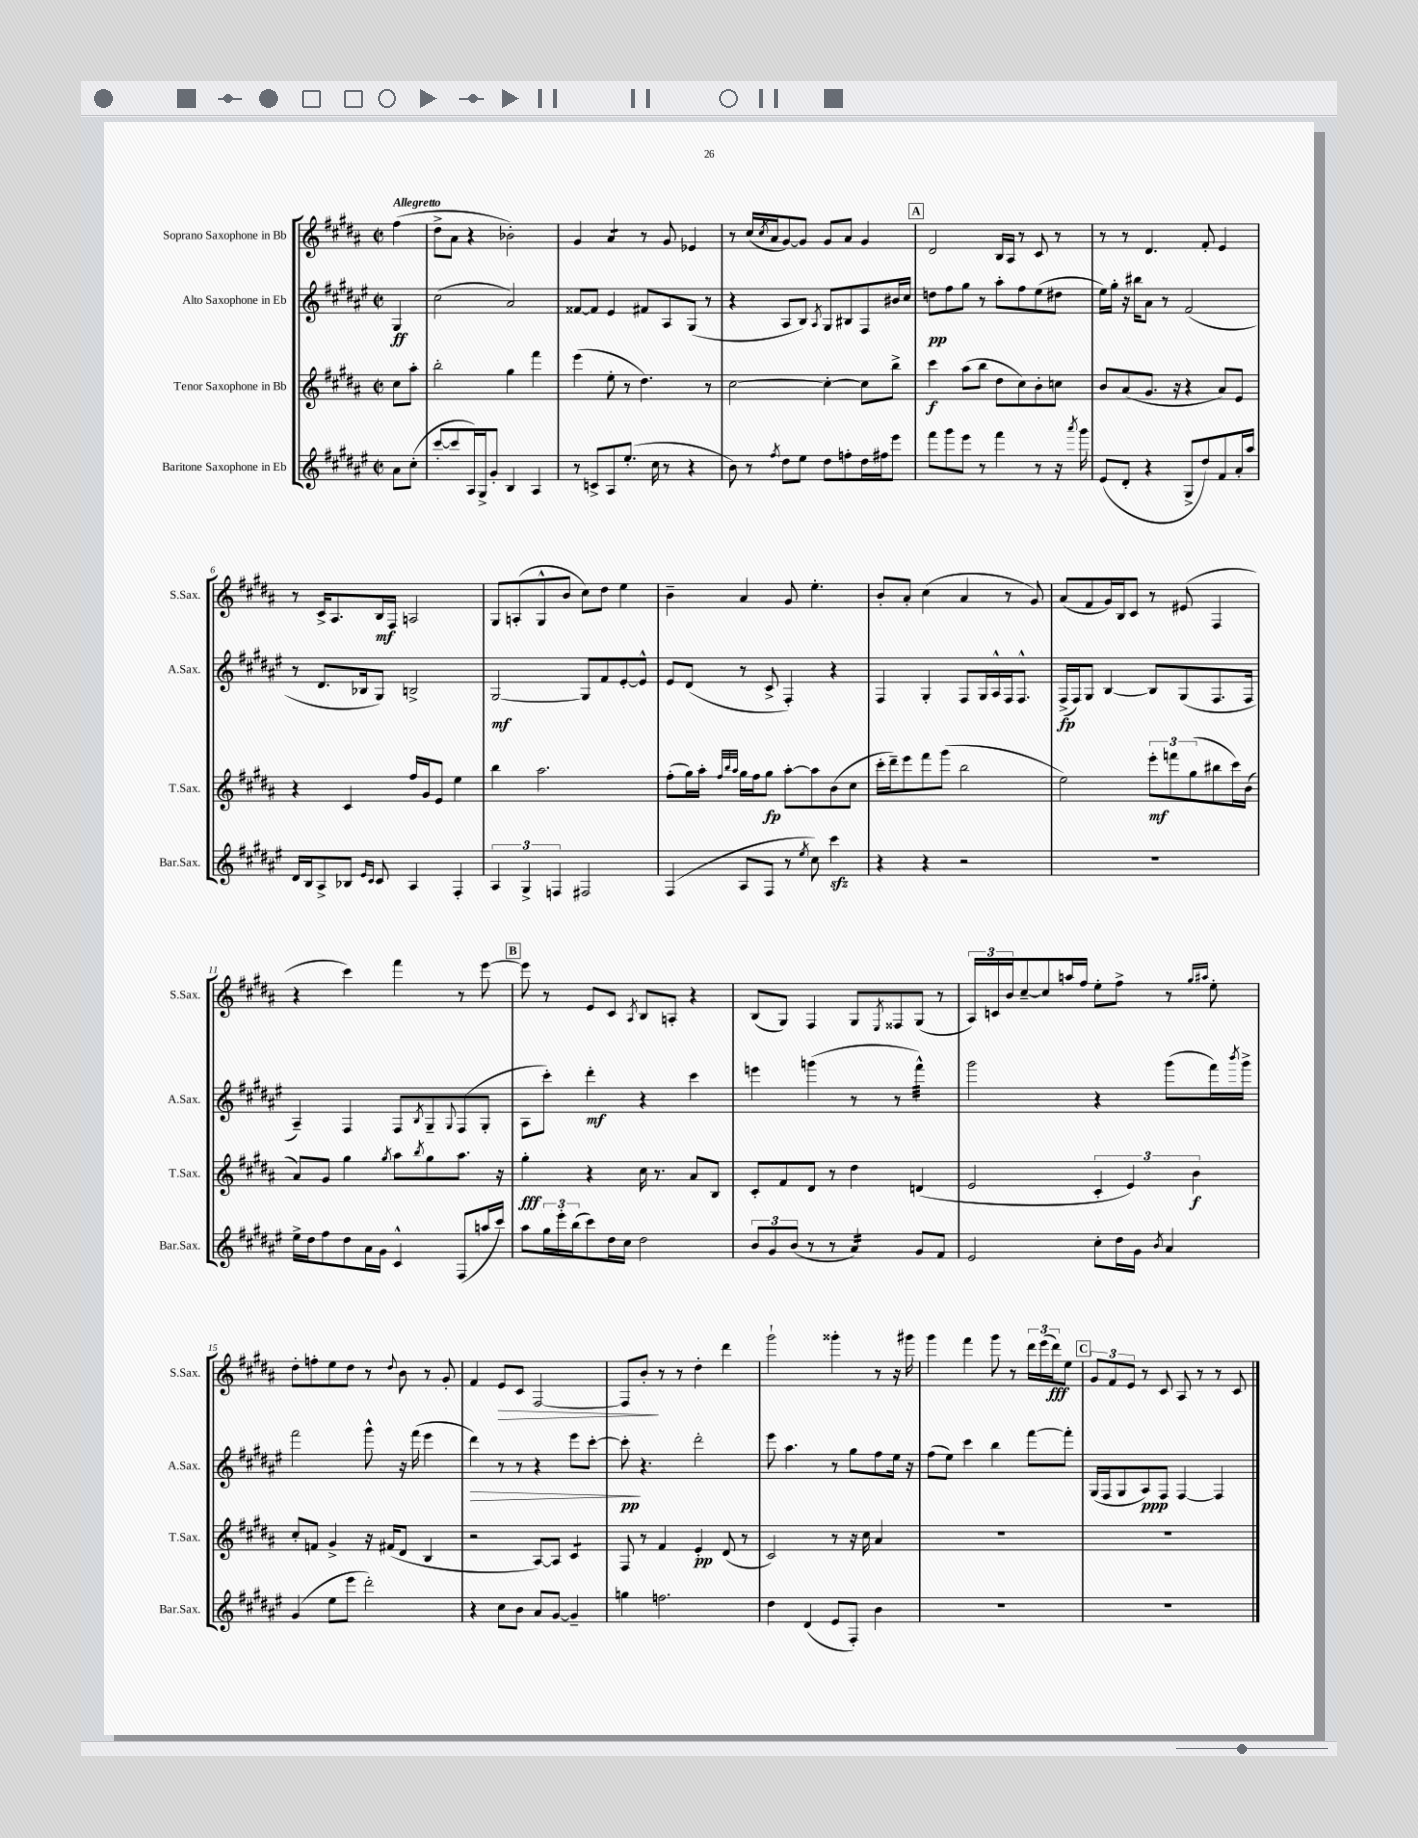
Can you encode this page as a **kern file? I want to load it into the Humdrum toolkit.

**kern	**kern	**kern	**kern
*staff4	*staff3	*staff2	*staff1
*clefG2	*clefG2	*clefG2	*clefG2
*k[f#c#g#d#a#e#]	*k[f#c#g#d#a#]	*k[f#c#g#d#a#e#]	*k[f#c#g#d#a#]
*M2/2	*M2/2	*M2/2	*M2/2
*met(c|)	*met(c|)	*met(c|)	*met(c|)
8a#	8cc#	4G#	(4ff#
(8cc#'	8aa#'	.	.
=	=	=	=
[8ccc#'	2bb'	(2cc#	8dd#^
8ccc#]	.	.	8a#
16A#)	.	.	4r
16G#^	.	.	.
8g#'	.	.	.
4B	4gg#	2a#)	2b-')
4A#	4fff#	.	.
=	=	=	=
8r	(4eee	[8f##	4g#
8c^	.	8f##]	.
8A#	8ee'	4e#	4a#
(8.ee#'	8r	.	.
.	4.dd#)	8f#	8r
16cc#	.	.	.
8r	.	8A#	8g#
4r	.	(8G#	4e-
.	8r	8r	.
=	=	=	=
8b)	[2cc#	4r	8r
8r	.	.	(16cc#
.	.	.	8qcc#
.	.	.	16a#
8qff#	.	.	.
8dd#	.	8A#	[8g#)
8ee#	.	8B)	8g#]
.	.	8qA#	.
8dd#	4cc#'_	8G#	8g#
8ff'	.	8B#	8a#
16dd#	8cc#]	8F#	4g#
16ff#	.	.	.
8eee#	8bb^	16b#	.
.	.	16cc#	.
=	=	=	=
8fff#	4ccc#	8dd	2d#
8ggg#	.	8ff#	.
8eee#	(8aa#	8gg#	.
8r	8bb	8r	.
4fff#	8dd#	8aa#'	16B
.	.	.	16A#
.	8cc#)	8ff#	8r
8r	8b'	(8ee#	8c#
16r	8cc	8dd#	8r
8qaaa#	.	.	.
16ggg#	.	.	.
=	=	=	=
(8e#	8b	16ee#)	8r
.	.	16gg#'	.
8d#'	(8a#	16r	8r
.	.	16bb#	.
4r	8.g#	8a#	4.d#
.	.	8r	.
.	16r	.	.
8G#^	4r	(2f#	.
8dd#)	.	.	8f#'
8f#	8a#)	.	4e
16a#'	8e	.	.
16aa#	.	.	.
=	=	=	=
16d#	4r	8r	8r
16B	.	.	.
8A#^	.	8.d#	16c#^
.	.	.	8.A#
8B-	4c#	.	.
.	.	16B-	.
16qqe#	.	.	.
16qqc#	.	.	.
8c#	.	8G#)	16B
.	.	.	16F#
4A#	16ff#	2B^	2A
.	16g#	.	.
.	8e	.	.
4F#'	4ee	.	.
=	=	=	=
6A#	4bb	[2G#	8G#
.	.	.	(8A'
6G#^	.	.	.
.	2.aa#	.	8G#^^
6F	.	.	.
.	.	.	8b
2F#	.	8G#]	8cc#)
.	.	8f#	8dd#
.	.	[8e#'	4ee
.	.	8e#^^]	.
=	=	=	=
(4F#	(8ff#'	8e#	4b~
.	16gg#)	(8d#	.
.	16aa#'	.	.
.	32qqff#	.	.
.	32qqbb	.	.
.	32qqaa#	.	.
8A#	16gg#	8r	4a#
.	16ff#	.	.
8F#	8gg#	8c#^	.
8r	[8aa#'	4F#')	8g#
8qee#	.	.	.
8cc#)	8aa#]	.	4.ee'
4ccc#	(8b	4r	.
.	8cc#	.	.
=	=	=	=
4r	16ccc#'	4F#	8b'
.	16ddd#~)	.	.
.	8eee	.	8a#'
4r	8fff#	4G#'	(4cc#
.	(8ggg#	.	.
2r	2bb	8F#	4a#
.	.	16G#	.
.	.	16A#^^	.
.	.	16F#	8r
.	.	8.F#^^	.
.	.	.	8g#)
=	=	=	=
1r	2ee)	(16F#^	(8a#
.	.	16F#)	.
.	.	8G#	8f#
.	.	[4B	16g#)
.	.	.	16B
.	.	.	8c#
.	12eee'	8B]	8r
.	12fff	.	.
.	.	(8G#	(8e#
.	(12gg#	.	.
.	8bb#	8.F#	4F#
.	16ccc#)	.	.
.	(16b	16F#	.
=	=	=	=
16ee#^	8a#)	4A#~)	4r
16dd#	.	.	.
8ff#	8g#	.	.
8dd#	4gg#	4F#	4ccc#)
16a#	.	.	.
16g#	.	.	.
.	8qgg#	.	.
4c#^^	8aa#	8F#	4fff#
.	8qbb	8qB	.
.	8gg#	8G#~	.
.	.	8qqG#	.
(8F#	8.aa#	(8F#	8r
16aa	.	8G#'	[8eee
16ccc#)	16r	.	.
=	=	=	=
8aa#	4gg#'	8A#	8eee]
24gg#	.	8ccc#')	8r
24eee#'	.	.	.
(24bb	.	.	.
8ccc#)	4r	4ddd#'	8e
16dd#	.	.	8c#
16cc#	.	.	.
.	.	.	8qA#
2dd#	16cc#	4r	8B
.	8.r	.	.
.	.	.	8A'
.	8a#	4ccc#	4r
.	8B	.	.
=	=	=	=
12b	8c#'	4eee	(8B
12g#	.	.	.
.	8f#	.	8G#)
(12b	.	.	.
8r	8d#	(4ggg	4F#
8r	8r	.	.
4a#)	4dd#	8r	8G#
.	.	.	8qE
.	.	8r	8F##
8g#	(4d	4fff#^^)	(8G#
8f#	.	.	8r
=	=	=	=
2e#	2e	2ggg#	24A#)
.	.	.	24c
.	.	.	24b
.	.	.	[8cc#~
.	.	.	8cc#]
.	.	.	16aa
.	.	.	16ff#
8cc#'	6c#'	4r	8ee'
16dd#	.	.	8ff#^
.	6e)	.	.
16g#	.	.	.
8qb	.	.	.
4a#	.	(8ggg#	8r
.	6b	.	.
.	.	.	16qqgg#
.	.	.	16qqaa#
.	.	16fff#)	8ee'
.	.	8qbbb	.
.	.	16ggg#^	.
=	=	=	=
(4g#	8cc#'	2fff#	8dd#'
.	8f	.	8ff'
8ee#	4g#^	.	8ee
8eee#	.	.	8dd#
2ddd#')	16r	8ggg#^^	8r
.	(16f#	.	.
.	.	.	8qqdd#
.	8d#	16r	8b
.	.	(16fff#	.
.	4B	4eee#	8r
.	.	.	8g#'
=	=	=	=
4r	2r	4ddd#)	4f#
8cc#	.	8r	8e
8b	.	8r	8c#
8a#	[8A#)	4r	[2F#
[8g#	8A#]	.	.
4g#~]	4c#	8eee#	.
.	.	[8ccc#'	.
=	=	=	=
4gg	8F#	8ccc#']	8F#]
.	8r	4.r	8b'
2.ff	4f#	.	8r
.	.	.	8r
.	4e'	2ddd#'	4dd#'
.	(8d#	.	4ddd#
.	8r	.	.
=	=	=	=
4dd#	2c#)	8eee#	2ggg#`
.	.	4.aa#	.
(4d#	.	.	.
8e#	8r	8r	4ggg##'
8F#')	16r	8gg#	.
.	16cc#	.	.
4b	4a#	8ff#	8r
.	.	16ee#	16r
.	.	16r	16ggg#
=	=	=	=
1r	1r	(8ff#	4ggg#
.	.	8ee#)	.
.	.	4ccc#	4fff#
.	.	4bb	8ggg#
.	.	.	8r
.	.	[8fff#	24ddd#
.	.	.	(24eee
.	.	.	24ddd#)
.	.	8fff#']	8ee
=	=	=	=
1r	1r	(16G#	12g#
.	.	16F#	.
.	.	.	12f#
.	.	8G#	.
.	.	.	12e
.	.	8A#)	8r
.	.	8F#	8c#
.	.	[4F#	8A#
.	.	.	8r
.	.	4F#]	8r
.	.	.	8c#
==	==	==	==
*-	*-	*-	*-
